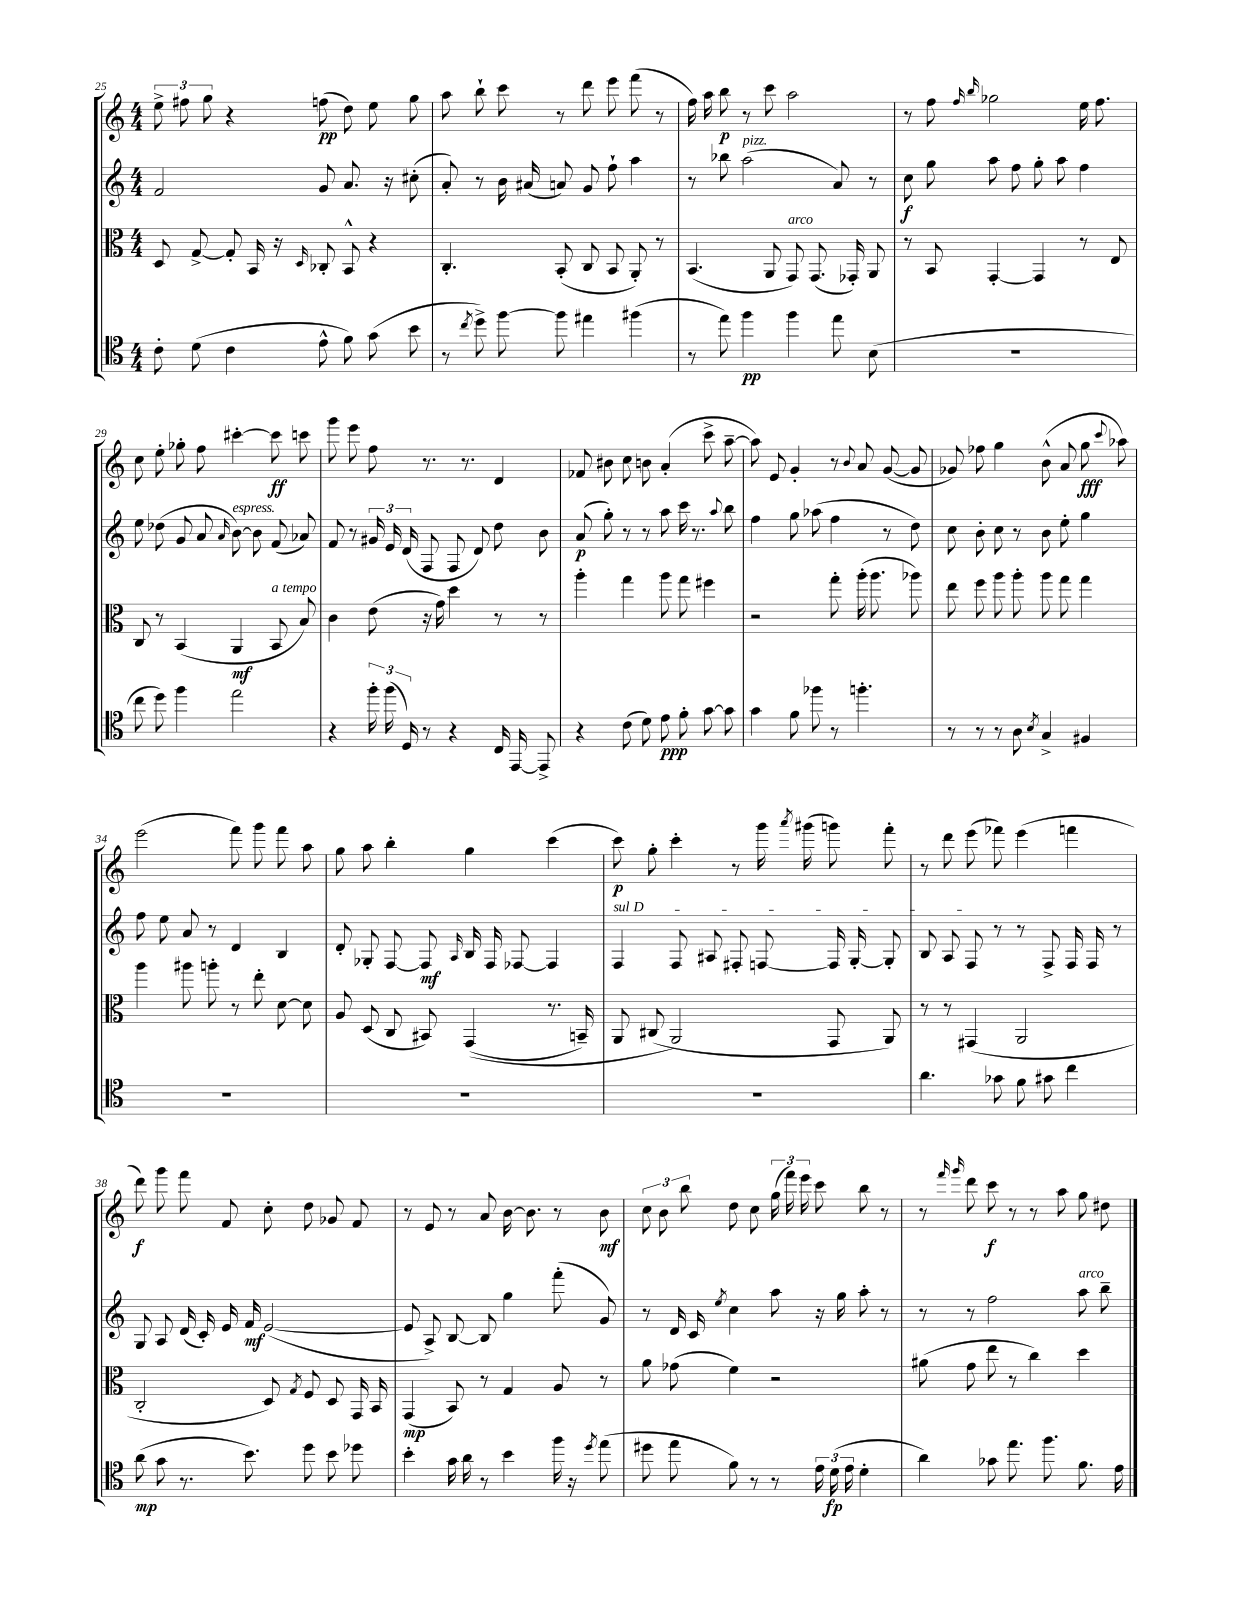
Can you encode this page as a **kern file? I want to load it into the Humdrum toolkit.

**kern	**kern	**kern	**kern
*staff4	*staff3	*staff2	*staff1
*clefC4	*clefC3	*clefG2	*clefG2
*k[]	*k[]	*k[]	*k[]
*M4/4	*M4/4	*M4/4	*M4/4
8c'\	8D/	2f/	12ee^\
.	.	.	12ff#\
(8d\	[8G^/	.	.
.	.	.	12gg\
4c\	8G'/]	.	4r
.	16BB/	.	.
.	16r	.	.
.	16qqD/	.	.
8e^^\	8C-'/	8g/	(8ff\
8f\)	8BB^^/	8.a/	8dd\)
(8g\	4r	.	8ee\
.	.	16r	.
8b\	.	(8cc#'\	8gg\
=	=	=	=
8r	4.C'/	8a'/)	8aa\
8qcc/	.	.	.
8dd^\)	.	8r	8bb`\
[8ff\	.	16b\	8ccc\
.	.	(16a#/	.
8ff\]	(8BB'/	8a/)	8r
4ee#\	8C/	8g/	8ddd\
.	8BB/	8ff`\	8eee\
(4ff#\	8AA'/)	4aa\	(8fff\
.	8r	.	8r
=	=	=	=
8r	(4.BB/	8r	16ff\)
.	.	.	16aa\
8ee\)	.	8bb-\	8bb\
4ff\	.	(2aa\	8r
.	8AA/	.	8ccc\
4ff\	8GG/)	.	2aa\
.	(8.GG/	.	.
8ee\	.	8a/)	.
.	16GG-'/)	.	.
(8B\	8AA/	8r	.
=	=	=	=
1r	8r	8cc\	8r
.	8BB/	8gg\	8ff\
.	.	.	16qqff/
.	.	.	16qqbb/
.	[4GG'/	8aa\	2gg-\
.	.	8ff\	.
.	4GG/]	8gg'\	.
.	.	8aa\	.
.	8r	4ff\	16ee\
.	.	.	8.ff\
.	8E/	.	.
=	=	=	=
8cc\	8C/	8ee\	8cc\
8dd\)	8r	(8dd-\	8ee'\
4ff\	(4BB/	8g/	8gg-'\
.	.	8a/	8ff\
.	.	16qqa/	.
2ee\	4AA/	[8b\)	[4ccc#'\
.	.	8b\]	.
.	8BB/	(8f/	8ccc#\]
.	8B/)	8a-/)	8ccc\
=	=	=	=
4r	4c\	8f/	8ggg\
.	.	8r	8eee\
24ff'\	(8e\	24g#/	8ff\
(24ff\	.	24e/	.
24D/)	.	(24d/	.
8r	16r	8F/	8.r
.	16g\)	.	.
4r	4dd\	8F/	.
.	.	.	8.r
.	.	8d/)	.
16C/	8r	8dd\	4d/
[16EE/	.	.	.
8EE^/]	8r	8b\	.
=	=	=	=
4r	4aa'\	(8a/	8f-/
.	.	8gg'\)	8b#\
(8c\	4gg\	8r	8cc\
8d\)	.	8r	8b\
8e\	8aa\	8aa\	(4a'/
8f'\	8gg\	16ccc\	.
.	.	8.r	.
[8g\	4ff#\	.	8ccc^\
.	.	8qqaa/	.
8g\]	.	8bb\	[8aa~\
=	=	=	=
4g\	2r	4ff\	8aa\])
.	.	.	8e/
8f\	.	8gg\	4g'/
8ff-\	.	(8aa-\	.
8r	8gg'\	4ff\	8r
.	.	.	8qqb/
4.ff'\	(16aa'\	.	8a/
.	8.aa\	.	.
.	.	8r	([8g/
.	8aa-\)	8dd\)	8g/]
=	=	=	=
8r	8ee\	8cc\	8g-/)
8r	8ff\	8b'\	8ff-\
8r	8aa\	8cc\	4gg\
8A\	8aa'\	8r	.
8qB/	.	.	.
4G^/	8aa\	8b\	(8b^^\
.	8gg\	8ee'\	8a/
4F#/	4gg\	4gg\	8gg\
.	.	.	8qqccc/
.	.	.	8aa-\)
=	=	=	=
1r	4aa\	8ff\	(2eee\
.	.	8ee\	.
.	8aa#\	8a/	.
.	8aa'\	8r	.
.	8r	4d/	8fff\)
.	8ee'\	.	8ggg\
.	[8d\	4B/	8fff\
.	8d\]	.	8aa\
=	=	=	=
1r	8A/	8d'/	8gg\
.	(8D/	8G-'/	8aa\
.	8C/	[8F/	4bb'\
.	8BB#/)	8F/]	.
.	.	16qqA/	.
.	&((4GG/	16B/	4gg\
.	.	16F/	.
.	.	[8F-/	.
.	8.r	4F-/]	(4ccc\
.	16BB~/)	.	.
=	=	=	=
1r	8AA/	4F/	8ccc\)
.	(8C#/	.	8gg'\
.	2AA/&)	8F/	4ccc'\
.	.	8A#/	.
.	.	8F#'/	8r
.	.	[8F/	16ggg\
.	.	.	8qaaa/
.	.	.	(16ggg#\
.	8GG/	16F/]	8ggg\)
.	.	[16G'/	.
.	8AA/)	8G'/]	8fff'\
=	=	=	=
4.a\	8r	8B/	8r
.	8r	8A/	8ddd\
.	(4GG#/	8F/	(8eee\
8g-\	.	8r	8fff-\)
8f\	2AA/	8r	(4eee\
8g#\	.	8F^/	.
4cc\	.	16F/	4fff\
.	.	16F/	.
.	.	8r	.
=	=	=	=
(8a\	2C'/	8G/	8ddd\)
8g\	.	8A/	8ggg\
8.r	.	(16d/	8fff\
.	.	16c'/)	.
.	.	16e/	8f/
8.b\)	.	16f/	.
.	8D/)	([2e/	8cc'\
.	8qG/	.	.
8dd\	8F/	.	8dd\
8b\	8D/	.	8g-/
8dd-\	16GG/	.	8f/
.	16BB/	.	.
=	=	=	=
4b'\	(4GG/	8e/]	8r
.	.	8A^/)	8e/
16g\	8BB/)	[8B/	8r
16a\	.	.	.
8r	8r	8B/]	8a/
4b\	4G/	4gg\	[16b\
.	.	.	8.b\]
16ff\	8A/	(8fff'\	8r
16r	.	.	.
8qdd/	.	.	.
(8ee\	8r	8g/)	8b\
=	=	=	=
8dd#\	8a\	8r	12cc\
.	.	.	12b\
8ee\	(8g-\	16d/	.
.	.	.	12bb\
.	.	16c/	.
.	.	8qee/	.
8f\)	4f\)	4cc\	8dd\
8r	.	.	8cc\
8r	2r	8aa\	(24gg\
.	.	.	24fff\)
.	.	.	24eee\
24e\	.	16r	8ccc\
(24d\	.	.	.
.	.	16gg\	.
24e\	.	.	.
4d'\	.	8aa'\	8bb\
.	.	8r	8r
=	=	=	=
4a\)	(8a#\	8r	8r
.	.	.	16qqfff/
.	.	.	16qqggg/
.	8g\	8r	8ddd\
8g-\	8ee\	2ff\	8ccc\
8.ee\	8r	.	8r
.	4cc\)	.	8r
8.ff\	.	.	.
.	.	.	8aa\
8.f\	4dd\	8aa\	8gg\
.	.	8bb~\	8dd#\
16e\	.	.	.
==	==	==	==
*-	*-	*-	*-
